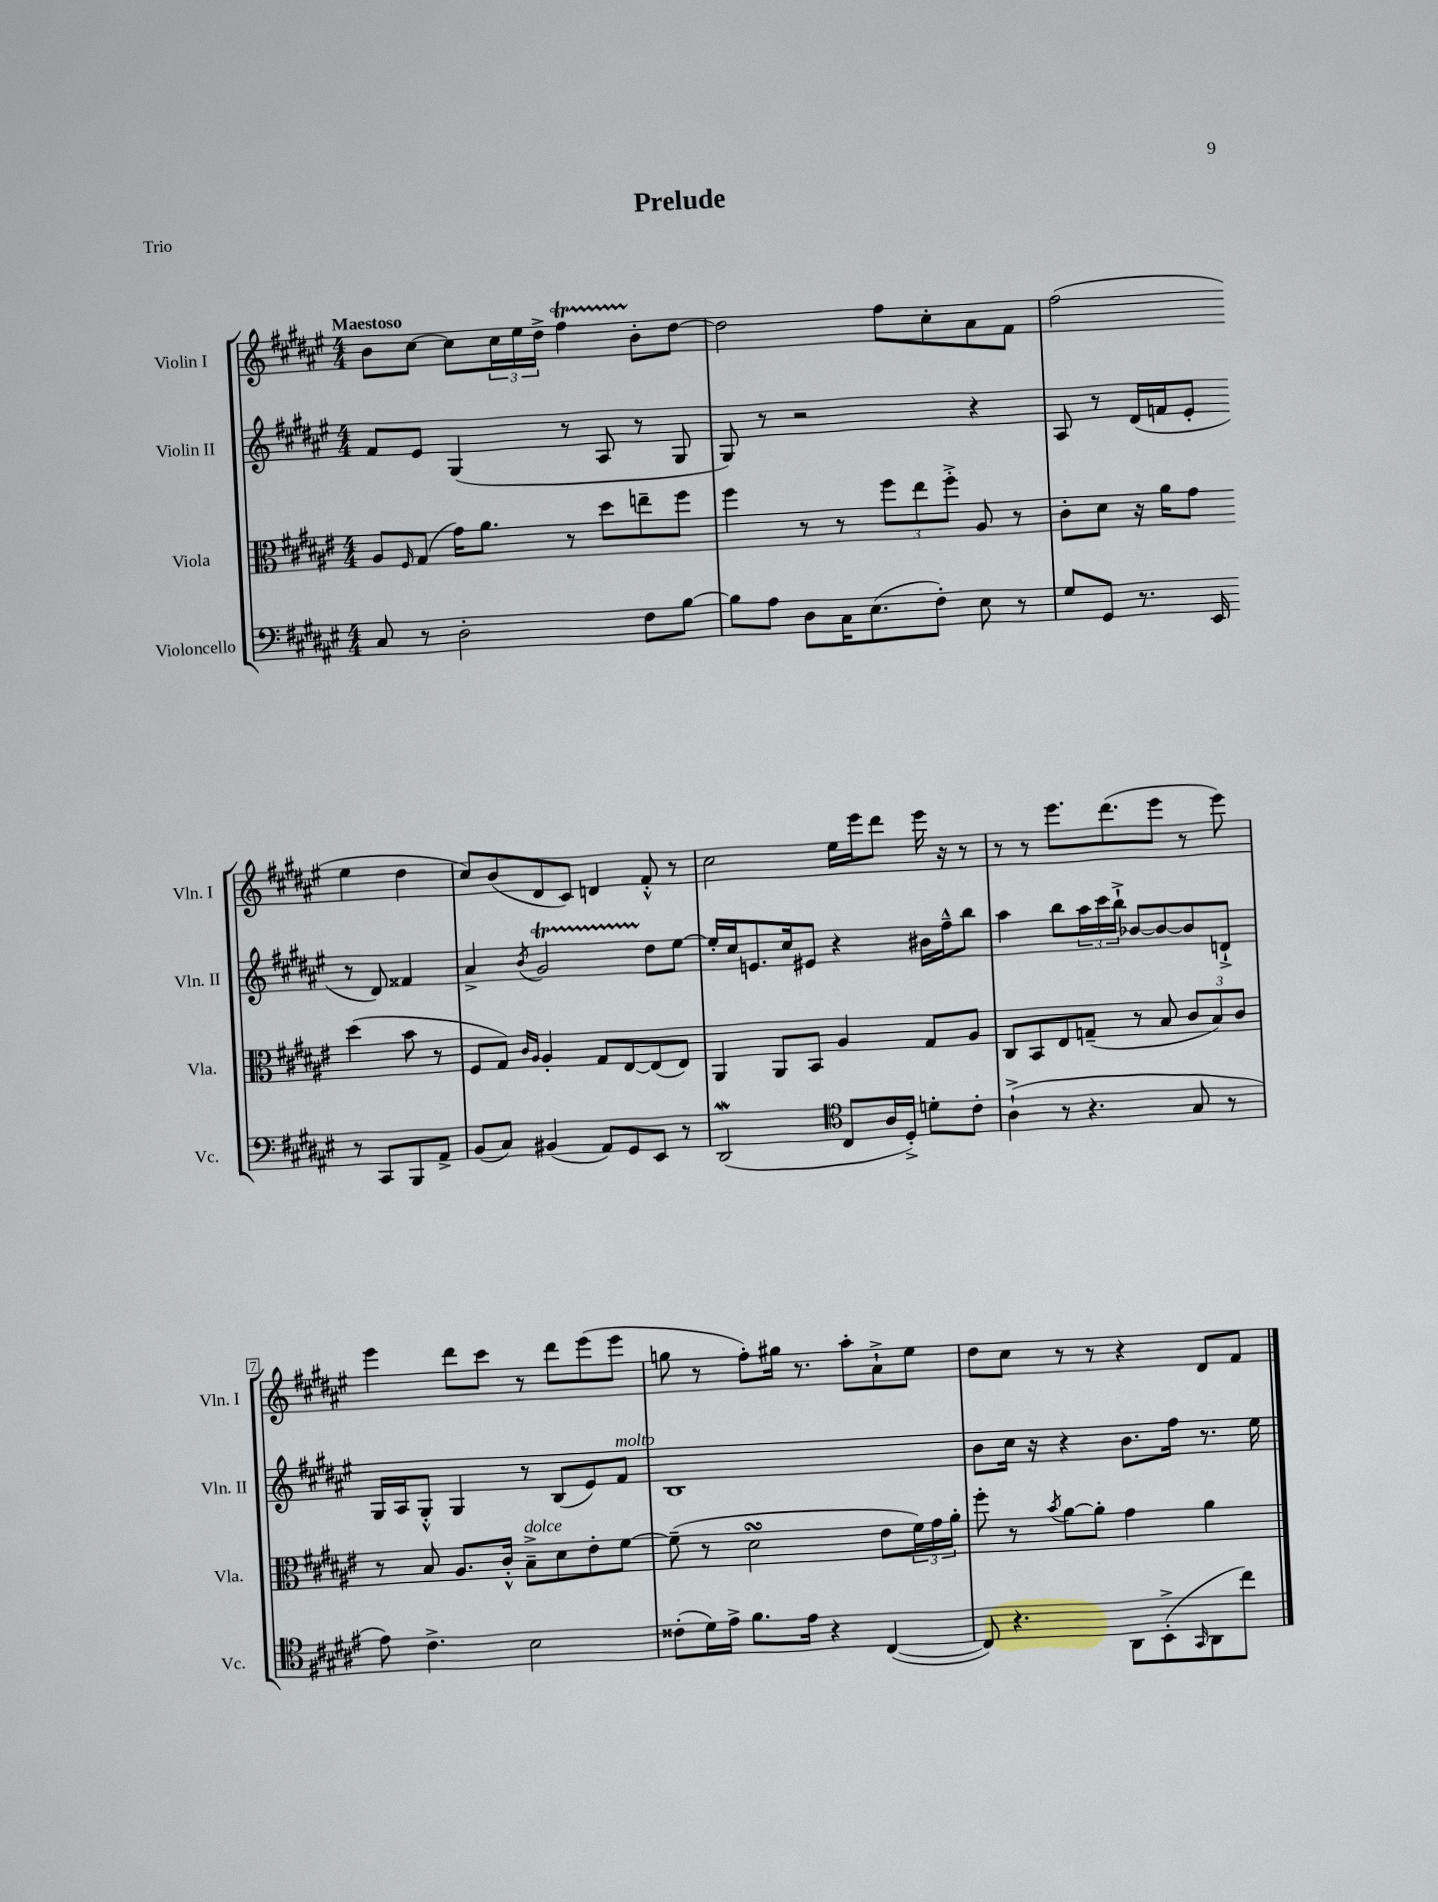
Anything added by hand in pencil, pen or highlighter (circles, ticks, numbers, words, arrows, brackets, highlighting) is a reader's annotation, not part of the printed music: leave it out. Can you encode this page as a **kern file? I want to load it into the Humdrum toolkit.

**kern	**kern	**kern	**kern
*staff4	*staff3	*staff2	*staff1
*clefF4	*clefC3	*clefG2	*clefG2
*k[f#c#g#d#a#e#]	*k[f#c#g#d#a#e#]	*k[f#c#g#d#a#e#]	*k[f#c#g#d#a#e#]
*M4/4	*M4/4	*M4/4	*M4/4
8C#/	8A#/L	8f#/L	8b\L
.	16qqF#/	.	.
8r	(8G#/J	8e#/J	[8cc#\J
2D#'\	16g#\LK)	(4G#/	8cc#\]L
.	8.a#\J	.	.
.	.	.	24cc#\L
.	.	.	24ee#\
.	.	.	24dd#^\JJ
.	8r	8r	4ff#\
.	8dd#\L	8A#/	.
8F#\L	8ee~\	8r	8b'\L
[8B\J	8ff#\J	8G#/	[8dd#\J
=	=	=	=
8B\]L	4ff#\	8G#/)	2dd#\]
8A#\J	.	8r	.
8D#\L	8r	2r	.
16C#\K	8r	.	.
(8.E#\	.	.	.
.	12ff#\L	.	8ff#\L
.	12ee#\	.	.
8F#'\J)	.	.	8cc#'\
.	12ff#'^\J	.	.
8E#\	8A#/	4r	8a#\
8r	8r	.	8f#\J
=	=	=	=
8G#/L	8c#'\L	8A#/	(2ff#\
8GG#/J	8d#\J	8r	.
8.r	16r	(16d#/LL	.
.	16a#\LK	16f/J	.
.	8g#\J	8e#'/J	.
16EE#/	.	.	.
8r	(4dd#\	8r	4ee#\
8CC#/L	.	8d#/)	.
8BBB/	8b\	4f##/	4dd#\
8AA#^/J	8r	.	.
=	=	=	=
(8BB/L	8F#/L	4a#^/	8cc#/L)
8C#/J)	8G#/J)	.	(8b/
.	16qqc#/LL	.	.
.	16qqA#/JJ	8qb/	.
(4BB#/	4A#'/	2g#/	8d#/
.	.	.	8c#/J)
8AA#/L)	8G#/L	.	4d/
8GG#/	[8E#/	.	.
8EE#/J	(8E#/]	8dd#\L	8f#'^^/
8r	8E#/J)	[8ee#\J	8r
=	=	=	=
(2DD#/	4AA#/	16ee#'/]LL	2cc#\
.	.	16cc#/J	.
.	.	8.e/	.
.	8AA#/L	.	.
.	.	16cc#/k	.
.	8BB/J	8e#/J	.
*clefC4	*	*	*
8C#/L	4A#/	4r	16ee#\LL
.	.	.	16eee#\J
16A#/L	.	.	8ddd#\J
16D#'^/JJ)	.	.	.
8d'\L	8G#/L	16b#\LL	16eee#\
.	.	16ff#~^^\J	16r
8c#'\J	8A#/J	8bb\J	8r
=	=	=	=
(4A#`^\	8C#/L	4aa#\	8r
.	8BB/	.	8r
8r	8E#/	8bb\L	8.eee#\L
4.r	(8G~/J	24aa#\L	.
.	.	24ccc#\	.
.	.	.	(8.ddd#\
.	.	24bb`^\JJ	.
.	8r	[8b-/L	.
.	8B/	8b-/_	8eee#\J
8G#/	12c#/L	8b-/]	8r
.	12B/)	.	.
8r	.	8d`^/J	8eee#\)
.	12c#/J	.	.
=	=	=	=
8e#\)	8r	16G#/LL	4eee#\
.	.	16A#/J	.
4.c#^\	8B/	8G#'^^/J	.
.	8.A#/L	4G#/	8ddd#\L
.	.	.	8ccc#\J
.	16c#'^^/Jk	.	.
2B\	8B~^\L	8r	8r
.	8d#\	(8B/L	8ddd#\L
.	8e#'\	8e#/)	(8eee#\
.	[8f#\J	8f#/J	8eee#\J
=	=	=	=
(8c##'\L	(8f#~\]	1B	8gg\
16d#\L)	8r	.	8r
16e#^\JJ	.	.	.
8.f#\L	2d#\	.	8ff#'\L)
.	.	.	16gg#\Jk
16e#\Jk	.	.	8.r
4r	.	.	.
.	.	.	8aa#'\L
([4C#/	8e#\L	.	8a#`^\
.	24f#\L)	.	8ee#\J
.	24g#\	.	.
.	24a#'\JJ	.	.
=	=	=	=
8C#/])	8ff#'\	8b\L	8dd#\L
4.r	8r	16cc#\Jk	8cc#\J
.	.	16r	.
.	8qb/	.	.
.	[8a#\L	4r	8r
.	8a#'\]J	.	8r
8AA#\L	4g#\	8.b\L	4r
(8BB'^\	.	.	.
.	.	16ff#\Jk	.
16qqGG#/	.	.	.
8AA#\	4a#\	8.r	8d#/L
8cc#\J)	.	.	8f#/J
.	.	16ee#\	.
==	==	==	==
*-	*-	*-	*-
